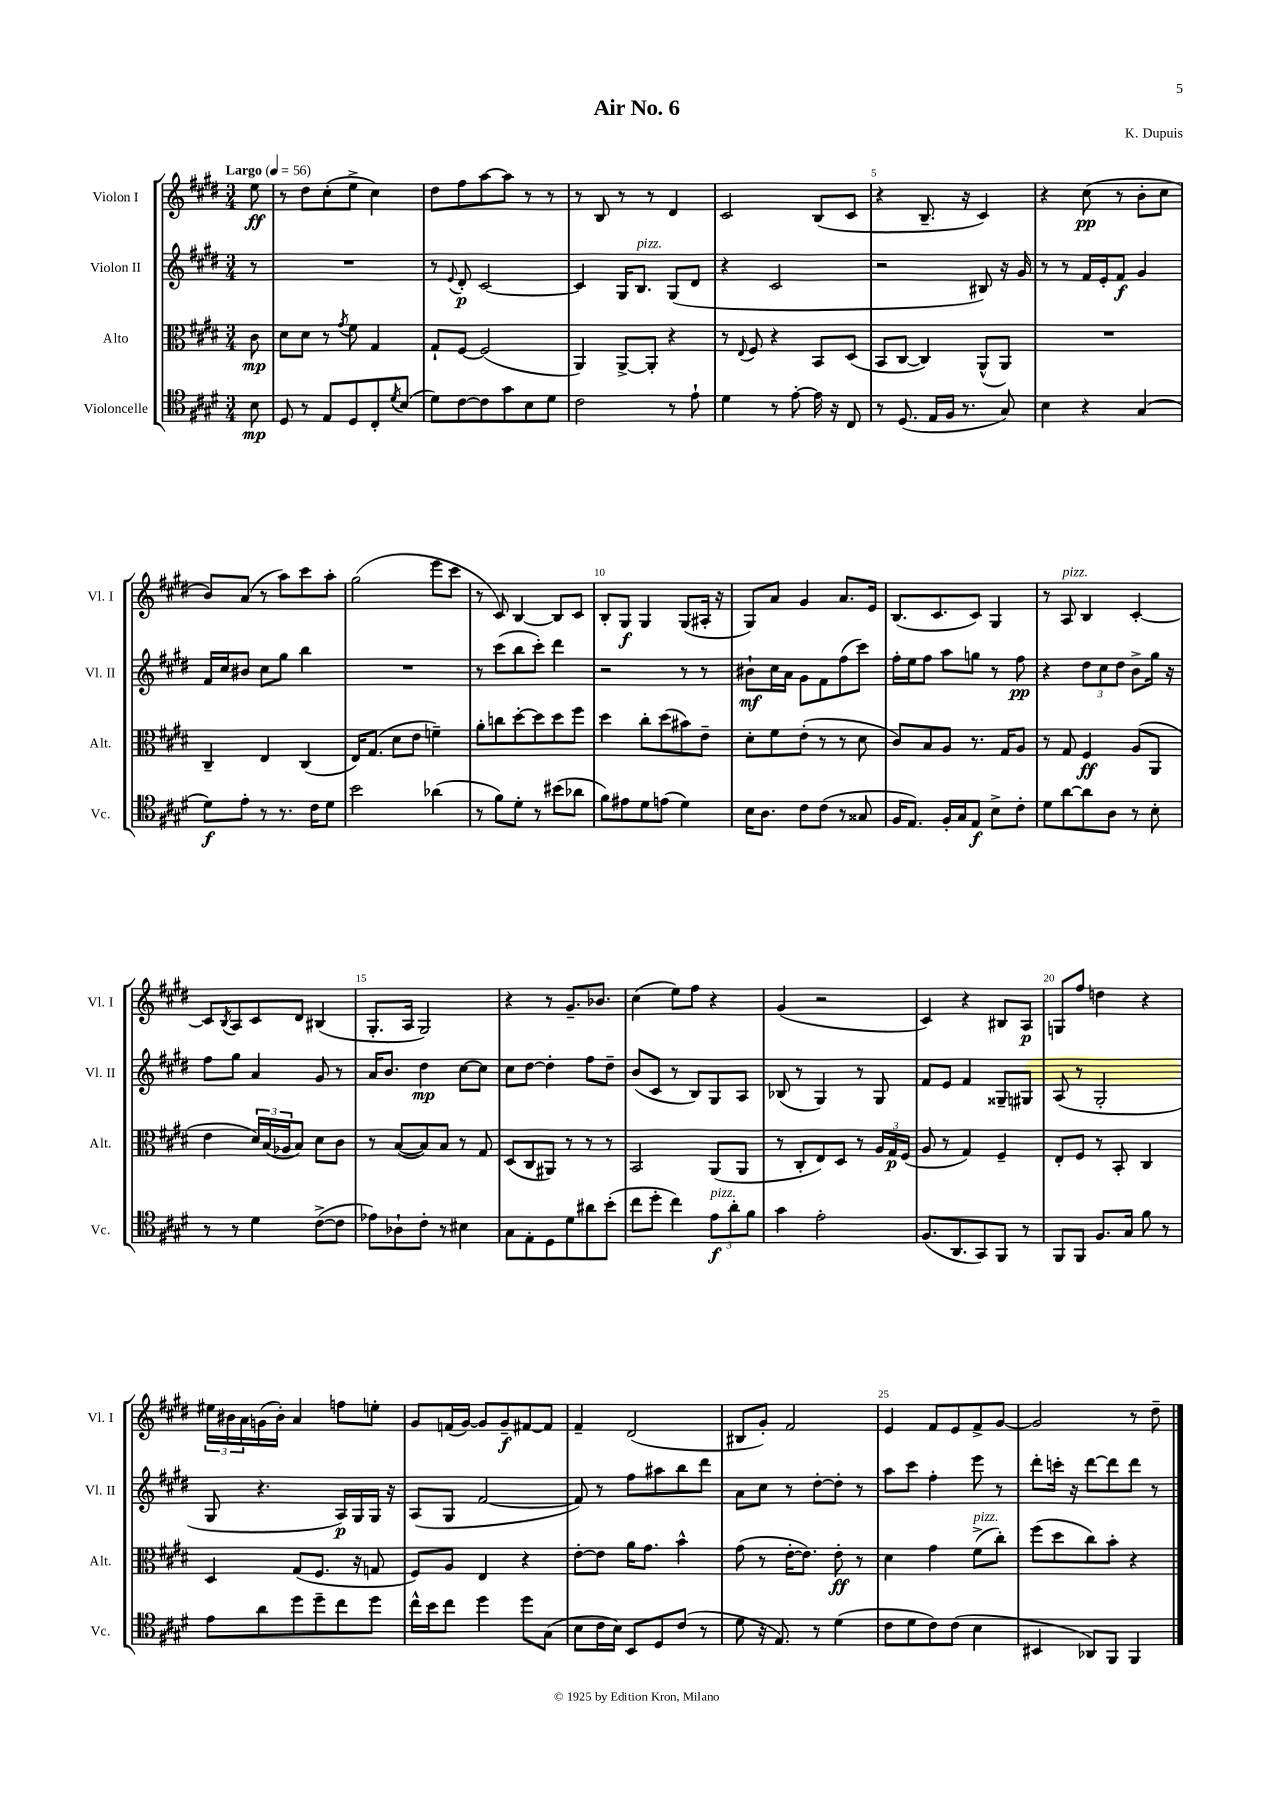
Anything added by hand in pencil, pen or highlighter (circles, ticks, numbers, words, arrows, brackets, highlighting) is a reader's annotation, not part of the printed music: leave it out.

**kern	**kern	**kern	**kern
*staff4	*staff3	*staff2	*staff1
*clefC4	*clefC3	*clefG2	*clefG2
*k[f#c#g#d#]	*k[f#c#g#d#]	*k[f#c#g#d#]	*k[f#c#g#d#]
*M3/4	*M3/4	*M3/4	*M3/4
*MM56	*MM56	*MM56	*MM56
8B	8c#	8r	8ee
=	=	=	=
8D#	8d#	2.r	8r
8r	8d#	.	8dd#
8E	8r	.	(8cc#'
.	8qg#	.	.
8D#	8f#	.	8ee^
8C#'	4G#	.	4cc#)
8qd#	.	.	.
(8B	.	.	.
=	=	=	=
8d#)	8G#`	8r	8dd#
.	.	8qqe	.
[8c#	[8F#	8d#'	8ff#
8c#]	(2F#]	[2c#	[8aa
8g#	.	.	8aa]
8B	.	.	8r
8d#	.	.	8r
=	=	=	=
2c#	4AA)	4c#]	8r
.	.	.	8B
.	[8AA^	16G#	8r
.	.	8.B	.
.	8AA']	.	8r
8r	4r	(8G#	4d#
8e`	.	8d#	.
=	=	=	=
4d#	8r	4r	2c#
.	8qqE	.	.
.	8F#	.	.
8r	4r	2c#	.
[8e'	.	.	.
16e]	8BB	.	(8B
16r	.	.	.
8C#	(8D#	.	8c#
=	=	=	=
8r	8BB	2r	4r
(8.D#	[8C#	.	.
.	4C#])	.	8.B~
16E	.	.	.
16F#	.	.	.
8.r	.	.	16r
.	(8AA^^	8B#)	4c#)
8G#)	8AA)	16r	.
.	.	16g#	.
=	=	=	=
4B	2.r	8r	4r
.	.	8r	.
4r	.	16f#	(8cc#
.	.	16e'	.
.	.	8f#	8r
(4G#	.	4g#	8b'
.	.	.	8cc#
=	=	=	=
8d#)	4C#~	16f#	8b)
.	.	16cc#	.
8e'	.	8b#	(8a
8r	4E	8cc#	8r
8.r	.	8gg#	8aa)
.	(4C#	4bb	8ccc#
16c#	.	.	.
8d#	.	.	8aa'
=	=	=	=
2b	16E)	2.r	(2gg#
.	(8.G#	.	.
.	8d#	.	.
.	8e	.	.
(4a-	4f~)	.	8eee
.	.	.	8ccc#
=	=	=	=
8r	8a'	8r	8r
8f#)	8cc	(8ccc#	8c#)
8d#'	[8dd#'	8bb	[4B
8r	8dd#]	8ccc#')	.
(8b#	8dd#	4ddd#	8B]
8a-	8ff#	.	8c#
=	=	=	=
8f#)	4dd#	2r	8B'
8e#	.	.	8G#
8d#	8cc#'	.	4G#
(8e	(8dd#	.	.
4d#)	8b#)	8r	(8G#
.	8e~	8r	16A#'
.	.	.	16r
=	=	=	=
16B	8d#'	8b#`	8G#)
8.A	.	.	.
.	8f#	16cc#	8a
.	.	16a	.
8c#	(8e'	8g#	4g#
(8c#	8r	8f#	.
8r	8r	(8ff#	8.a
8G##	8d#	8ccc#)	.
.	.	.	16e
=	=	=	=
16F#	8c#)	16ff#'	(8.B
8.E)	.	16ee	.
.	8B	8ff#	.
.	.	.	8.c#
16F#'	8A	8aa	.
16G#	.	.	.
8E	8.r	8gg	8c#)
8B^	.	8r	4G#
.	16G#	.	.
8c#'	8A	8ff#	.
=	=	=	=
8d#	8r	4r	8r
[8a	8G#	.	8A
8a]	4F#	12dd#	4B
.	.	12cc#	.
8A	.	.	.
.	.	12dd#	.
8r	(8A	8b^	[4c#'
8B'	8AA	16gg#	.
.	.	16r	.
=	=	=	=
8r	4e	8ff#	8c#]
.	.	.	8qB
8r	.	8gg#	8A
4d#	24d#)	4a	8c#
.	(24B	.	.
.	24A-	.	.
.	8B)	.	8d#
([8c#^	8d#	8g#	(4B#
8c#]	8c#	8r	.
=	=	=	=
8e-)	8r	16a	8.G#'
.	.	8.b	.
8A-`	([8B	.	.
.	.	.	16A
8c#'	8B])	4dd#	2G#)
8r	8B	.	.
4B#	8r	[8cc#	.
.	8G#	8cc#]	.
=	=	=	=
8G#	(8D#	8cc#	4r
8E'	8C#	[8dd#	.
8D#	8AA#)	4dd#']	8r
8d#	8r	.	8.g#~
8a#	8r	8ff#	.
.	.	.	8.b-
(8b'	8r	8dd#~	.
=	=	=	=
8cc#	2BB	(8b	(4cc#
8dd#'	.	8c#	.
4cc#)	.	8r	8ee)
.	.	8B)	8ff#
12e	(8AA	8G#	4r
12a'	.	.	.
.	8AA	8A	.
12f#	.	.	.
=	=	=	=
4g#	8r	(8B-	(4g#
.	8C#'	8r	.
2e'	8E)	4G#)	2r
.	8D#	.	.
.	8r	8r	.
.	24A	8G#	.
.	24G#	.	.
.	(24F#	.	.
=	=	=	=
(8.F#	8A	8f#	4c#)
.	8r	8e	.
8.AA	.	.	.
.	4G#)	4f#	4r
8GG#)	.	.	.
8FF#	4F#~	8G##~	8B#
8r	.	8G#	8A
=	=	=	=
8FF#	8E'	(8A	8G
8FF#	8F#	8r	8ff#
8.F#	8r	2G#'	4dd
.	8BB'	.	.
16G#	.	.	.
8f#	4C#	.	4r
8r	.	.	.
=	=	=	=
8e	4D#	8G#	24ee#
.	.	.	24b#
.	.	.	24a
8a	.	4.r	(16g
.	.	.	16b#')
8dd#	(8G#	.	4a
8dd#~	8.F#	.	.
8cc#	.	16A)	8ff
.	16r	16G#	.
8dd#	8G	16G#	8ee'
.	.	16r	.
=	=	=	=
16cc#^^	8F#)	(8A	8g#
16b	.	.	.
8cc#	8A	8G#	(16f
.	.	.	[16g#)
4dd#	4E	[2f#	8g#]
.	.	.	8g#~
8dd#	4r	.	[8f#
(8G#	.	.	8f#]
=	=	=	=
8B	[8e'	8f#])	4f#~
16c#	8e]	8r	.
16B)	.	.	.
8BB	16a	8ff#	(2d#
.	8.g#	.	.
8D#	.	8aa#	.
(8c#	4b^^	8bb	.
8r	.	8ddd#	.
=	=	=	=
8d#	(8g#	8a	8B#
16r	8r	8cc#	8g#')
8.E)	.	.	.
.	[16e'	8r	2f#
.	8.e])	.	.
8r	.	[8dd#'	.
(4d#	8e'	8dd#']	.
.	8r	8r	.
=	=	=	=
8c#	4d#	8aa	4e
8d#	.	8ccc#	.
8c#)	4g#	4ff#'	8f#
(8c#	.	.	8e
4B	(8f#^	8eee	8f#^
.	8cc#')	8r	[8g#
=	=	=	=
4BB#	(8ff#	8ddd#'	2g#]
.	8dd#	16ccc'	.
.	.	16r	.
8AA-)	8cc#)	[8ddd#	.
8FF#	8b'	8ddd#]	.
4FF#	4r	8ddd#	8r
.	.	8r	8dd#~
==	==	==	==
*-	*-	*-	*-
